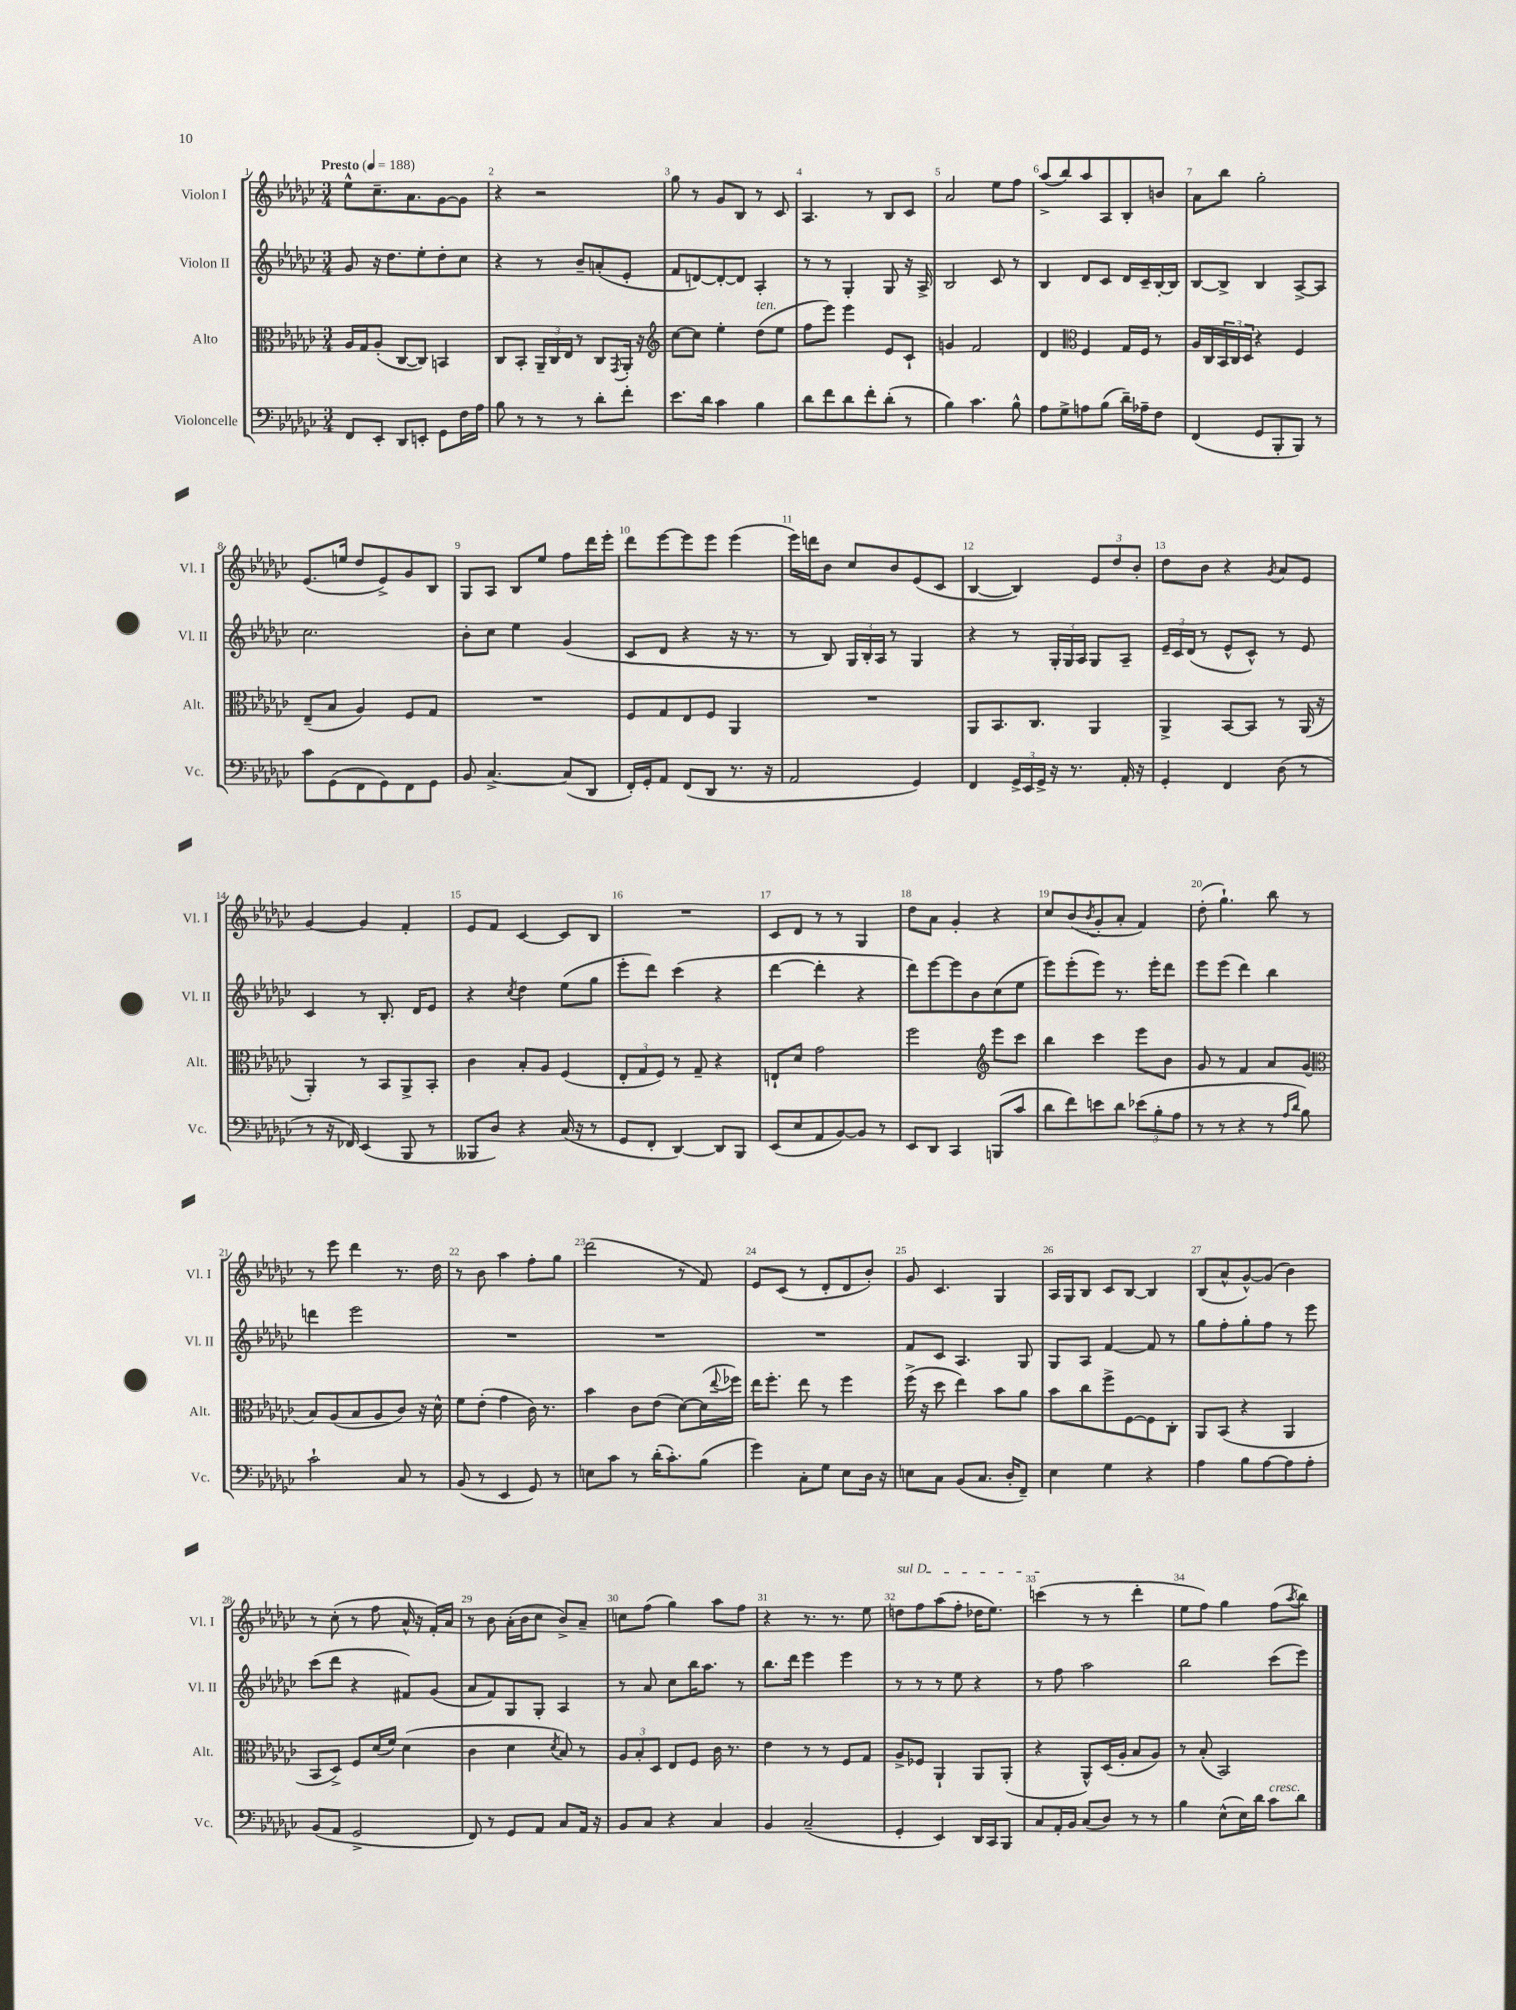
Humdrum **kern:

**kern	**kern	**kern	**kern
*staff4	*staff3	*staff2	*staff1
*clefF4	*clefC3	*clefG2	*clefG2
*k[b-e-a-d-g-c-]	*k[b-e-a-d-g-c-]	*k[b-e-a-d-g-c-]	*k[b-e-a-d-g-c-]
*M3/4	*M3/4	*M3/4	*M3/4
*MM188	*MM188	*MM188	*MM188
8FF/L	16A-/LL	8g-/	8ee-^^\L
.	16G-/J	.	.
8EE-'/J	(8A-'/J	16r	8.cc-~\
.	.	8.dd-\L	.
8DD-/L	[8C-/L	.	.
.	.	.	8.a-\
8EE'/J	8C-/]J)	8ee-'\	.
8GG-\L	4BB/	8dd-'\	[8g-\
16F\L	.	8cc-\J	8g-\]J
16A-\JJ	.	.	.
=	=	=	=
8B-\	8C-/L	4r	4r
8r	8BB-'/J	.	.
8r	24AA-~/LL	8r	2r
.	24C-/	.	.
.	24E-/JJ	.	.
8r	8r	8b-~/L	.
8d-'\L	8C-/L	(8a'/	.
.	8qGG-/	.	.
8f'\J	16AA-'/Jk	8e-'/J	.
.	16r	.	.
=	=	=	=
*	*clefG2	*	*
8.e-\L	[8cc-\L	8f/L	8gg-\
.	8cc-\]J	[8d/)	8r
16d-\Jk	.	.	.
4c-\	4ee-'\	8d'/_	8g-/L
.	.	8d/]J	8B-/J
4B-\	(8dd-\L	4A-'/	8r
.	8ee-\J	.	8c-/
=	=	=	=
8d-\L	8ff\L	8r	4.A-/
8f\	8eee-\J)	8r	.
8d-\	4eee-\	4G-'/	.
8f'\	.	.	8r
(8d-'\J	8e-/L	8G-/	8B-/L
8r	8c-`/J	16r	8c-/J
.	.	16A-^/	.
=	=	=	=
4B-\)	4g/	2B-/	2a-/
4.c-\	2f/	.	.
.	.	8c-/	8ee-\L
8B-^^\	.	8r	8ff\J
=	=	=	=
8A-\L	4d-/	4B-/	(8aa-^/L
8G-^\	.	.	8bb-/)
*	*clefC3	*	*
8A\	4F/	8d-/L	8aa-/
(8B-\J	.	8c-/J	8A-/
16d-~\LL)	16G-/LL	16d-/LL	8B-'/
16A-~\J	16F/JJ	16c-~/	.
8F\J	8r	[16B-'/	8b/J
.	.	16B-/]JJ	.
=	=	=	=
(4FF/	16A-/LL	[8B-/L	8a-\L
.	16C-/	.	.
.	24BB-/	8B-^/]J	8bb-\J
.	24C-/	.	.
.	24D-/JJ	.	.
8GG-/L	4r	4B-/	2gg-'\
8BBB-'/	.	.	.
8BBB-/J)	4F/	[8A-^/L	.
8r	.	8A-/]J	.
=	=	=	=
8c-\L	(8E-~/L	2.cc-\	(8.e-/L
(8GG-\	8B-/J	.	.
.	.	.	16ee/Jk
8FF\	4A-/)	.	8dd-/L
8GG-\)	.	.	8e-^/)
8FF\	8F/L	.	8g-/
8GG-\J	8G-/J	.	8B-/J
=	=	=	=
8BB-/	2.r	8b-'\L	8G-/L
[4.C-^/	.	8cc-\J	8A-/J
.	.	4ee-\	8B-/L
.	.	.	8ee-/J
(8C-/]L	.	(4g-/	8ff\L
8DD-/J	.	.	16ddd-\L
.	.	.	16eee-'\JJ
=	=	=	=
16FF'/LL)	8F/L	8c-/L	8ddd-\L
16GG-'/J	.	.	.
8AA-/J	8G-/	8d-/J	[8eee-\
(8FF/L	8E-/	4r	8eee-\]
8DD-/J	8F/J	.	8eee-\J
8.r	4AA-/	16r	(4eee-\
.	.	8.r	.
16r	.	.	.
=	=	=	=
2AA-/	2.r	8r	16eee-\LL)
.	.	.	16ddd\J
.	.	8B-/)	8b-\J
.	.	24G-/LL	8cc-/L
.	.	24B-'/	.
.	.	24A-/JJ	.
.	.	8r	8b-/
4GG-/)	.	4G-/	(8e-/
.	.	.	8c-/J
=	=	=	=
4FF/	8AA-/L	4r	[4B-/
.	8.BB-/	.	.
24GG-^/LL	.	8r	4B-/])
24EE-/	.	.	.
.	8.C-/J	.	.
24GG-^/JJ	.	.	.
16r	.	24G-'/LL	.
.	.	24G-/	.
8.r	.	.	.
.	.	24A-/JJ	.
.	4AA-/	8G-/L	12e-/L
.	.	.	12dd-/
16AA-'/	.	8A-~/J	.
.	.	.	12b-'/J
16r	.	.	.
=	=	=	=
4GG-'/	4AA-^/	24e-~/LL	8dd-\L
.	.	24c-/	.
.	.	(24d-/JJ	.
.	.	8r	8b-\J
4FF/	[8BB-/L	8e-^^/L	4r
.	8BB-/]J	8c-^^/J)	.
.	.	.	8qg-/
(8D-\	8r	8r	8a-/L
8r	(16AA-/	8e-/	8e-/J
.	16r	.	.
=	=	=	=
8r	4AA-'/)	4c-/	[4g-/
16r	.	.	.
16FF-/)	.	.	.
(4EE-/	8r	8r	4g-/]
.	8BB-/L	8.B-'/	.
8BBB-/	8AA-^/	.	4f'/
.	.	16d-/LK	.
8r	8BB-'/J	8e-/J	.
=	=	=	=
8BBB--/L	4c-\	4r	8e-/L
8D-/J)	.	.	8f/J
.	.	8qcc-/	.
4r	8B-'/L	4dd-\	[4c-/
.	8A-/J	.	.
(16C-/	(4F/	(8ee-\L	8c-/]L
16r	.	.	.
8r	.	8gg-\J	8B-/J
=	=	=	=
8GG-/L	12E-'/L	8eee-'\L	2.r
.	12G-/	.	.
8FF'/J	.	8ddd-\J)	.
.	12F/J)	.	.
[4DD-/)	8r	(4ccc-\	.
.	8G-~/	.	.
8DD-/]L	4r	4r	.
8BBB-/J	.	.	.
=	=	=	=
(8EE-/L	8E`/L	[4ddd-\	8c-/L
8E-/	8d-/J	.	8d-/J
8AA-/	2g-\	4ddd-'\]	8r
[8BB-/)	.	.	8r
8BB-/]J	.	4r	4G-/
8r	.	.	.
=	=	=	=
8EE-/L	2ff\	8ddd-\L)	8dd-\L
8DD-/J	.	[8eee-\	8a-\J
4CC-/	.	8eee-\]	4g-'/
.	.	8b-\	.
*	*clefG2	*	*
(8BBB/L	8eee-\L	(8cc-\	4r
8c-/J	8ccc-\J	8ee-\J	.
=	=	=	=
8d-\L	4bb-\	8eee-\L)	8cc-/L
8f\)	.	(8eee-'\	(8b-/
.	.	.	8qb-/
8e\	4ccc-\	8eee-\J)	8g-'/
8d-\J	.	8.r	8a-'/J
(12e-\L	8eee-\L	.	4f/)
.	.	16eee-'\LK	.
12B-'\	.	.	.
.	8b-\J	8ddd-\J	.
12A-\J	.	.	.
=	=	=	=
8r	8g-/	8eee-\L	(8dd-'\
8r	8r	(8eee-\J	4.gg-`\)
4r	4f/	4ddd-\)	.
8r	8a-/L	4bb-\	8bb-\
16qqA-/LL	.	.	.
16qqd-/JJ	.	.	.
8B-\)	(8g-/J	.	8r
=	=	=	=
*	*clefC3	*	*
2c-`\	8B-/L)	4ddd\	8r
.	(8A-/	.	8eee-\
.	8B-/	2eee-\	4ddd-\
.	8A-/	.	.
8C-/	8c-/J)	.	8.r
8r	16r	.	.
.	16d-^^\	.	16dd-\
=	=	=	=
(8BB-/	8f\L	2.r	8r
8r	(8e-'\J	.	8b-\
4EE-/	4g-\	.	4aa-\
8GG-/)	16c-\)	.	8ff'\L
.	8.r	.	.
8r	.	.	8gg-\J
=	=	=	=
8E\L	4b-\	2.r	(2ddd-\
8c-\J	.	.	.
8r	8c-\L	.	.
(16d-'\LK	(8e-\J	.	.
8.c-'\)	.	.	.
.	[8d-\L)	.	8r
(8B-\J	(16d-\]L	.	8f/)
.	8qqee-/	.	.
.	16ff-\JJ)	.	.
=	=	=	=
4g-\)	16ee-\LK	2.r	8e-/L
.	8.ff'\J	.	.
.	.	.	(8c-/J
8C-'\L	8ee-\	.	8r
8G-\J	8r	.	8d-'/L
8E-\L	4ff\	.	8d-/
16D-\Jk	.	.	8b-'/J)
16r	.	.	.
=	=	=	=
8E\L	(16ff^\	8f/L	8g-/
.	16r	.	.
8C-\J	8dd-\	8c-/J	4.c-/
(8BB-/L	4ee-\)	4.A-/	.
8.C-/J	.	.	.
.	8b-\L	.	4G-/
16D-'/LK	.	.	.
8FF~/J)	8a-\J	8G-/	.
=	=	=	=
4E-\	8b-\L	8G-/L	16A-/LL
.	.	.	16G-/J
.	8cc-\	8A-/J	8B-/J
4G-\	8ff^\	[4f/	8c-/L
.	[8F\	.	[8B-/J
4r	8F\]	8f/]	4B-/]
.	8C-'\J	8r	.
=	=	=	=
4A-\	8AA-/L	8gg-\L	(8B-/L
.	(8BB-/J	8ff'\	8a-^^/
8B-\L	4r	8gg-'\	[8g-^^/)
[8A-\	.	8ff\J	(8g-/]J
8A-\]	4AA-/	8r	4b-\)
8A-'\J	.	8eee-\	.
=	=	=	=
(8BB-/L	8BB-/L	(8ccc-\L	8r
8AA-/J	8D-^/J)	8ddd-\J	(8cc-'\
2GG-^/	8F/L	4r	8r
.	(16d-/L	.	8ff\
.	16f/JJ)	.	.
.	(4d-\	8f#/L)	16a-^^/
.	.	.	16r
.	.	(8g-/J	16f'/LL)
.	.	.	16a-/JJ
=	=	=	=
8FF/)	4c-\	8a-/L	8r
8r	.	8f/)	8b-\
8GG-/L	4d-\	8G-/	(16a-'\LL
.	.	.	16b-\J
8AA-/J	.	8G-'/J	8cc-\J
.	8qd-/	.	.
8C-/L	8B-/)	4A-/	8b-^/L)
16AA-/Jk	8r	.	8a-~/J
16r	.	.	.
=	=	=	=
8BB-/L	12A-/L	8r	8cc\L
.	12B-'/	.	.
8C-/J	.	8a-/	(8ff\J
.	12D-/J	.	.
4r	8E-/L	8cc-\L	4gg-\)
.	8F/J	16bb-\K	.
.	.	8.aa-\J	.
4C-/	16c-\	.	8aa-\L
.	8.r	.	.
.	.	8r	8ff\J
=	=	=	=
4BB-/	4e-\	8.bb-\L	4r
.	.	16ddd-\Jk	.
(2C-~/	8r	4eee-\	8.r
.	8r	.	.
.	.	.	8.r
.	8F/L	4eee-\	.
.	8G-/J	.	8ee-\
=	=	=	=
4GG-'/	8A-^/L	8r	8dd\L
.	8F-/J	8r	8ff\
4EE-/)	4AA-`/	8r	(8aa-\
.	.	8ee-\	8ff'\J
16DD-/LL	8AA-/L	4r	16dd-\LK
16CC-/J	.	.	8.ee-\J)
8BBB-/J	(8AA-'/J	.	.
=	=	=	=
8C-/L	4r	8r	(4ccc\
16AA-'/L	.	8ff\	.
16BB-/JJ	.	.	.
(8C-/L	8AA-^^/L)	2aa-\	8r
8D-/J)	(16D-/L	.	8r
.	16A-'/JJ	.	.
8r	8B-/L	.	4ddd-'\
8r	8A-/J)	.	.
=	=	=	=
4B-\	8r	2bb-\	8ee-\L
.	(8B-'/	.	8ff\J)
(8E-^^\L	2BB-/)	.	4gg-\
16E-\L)	.	.	.
16d-\JJ	.	.	.
8c-\L	.	(8ccc-\L	(8ff\L
.	.	.	8qaa-/
8d-\J	.	8eee-\J)	8bb-\J)
==	==	==	==
*-	*-	*-	*-
